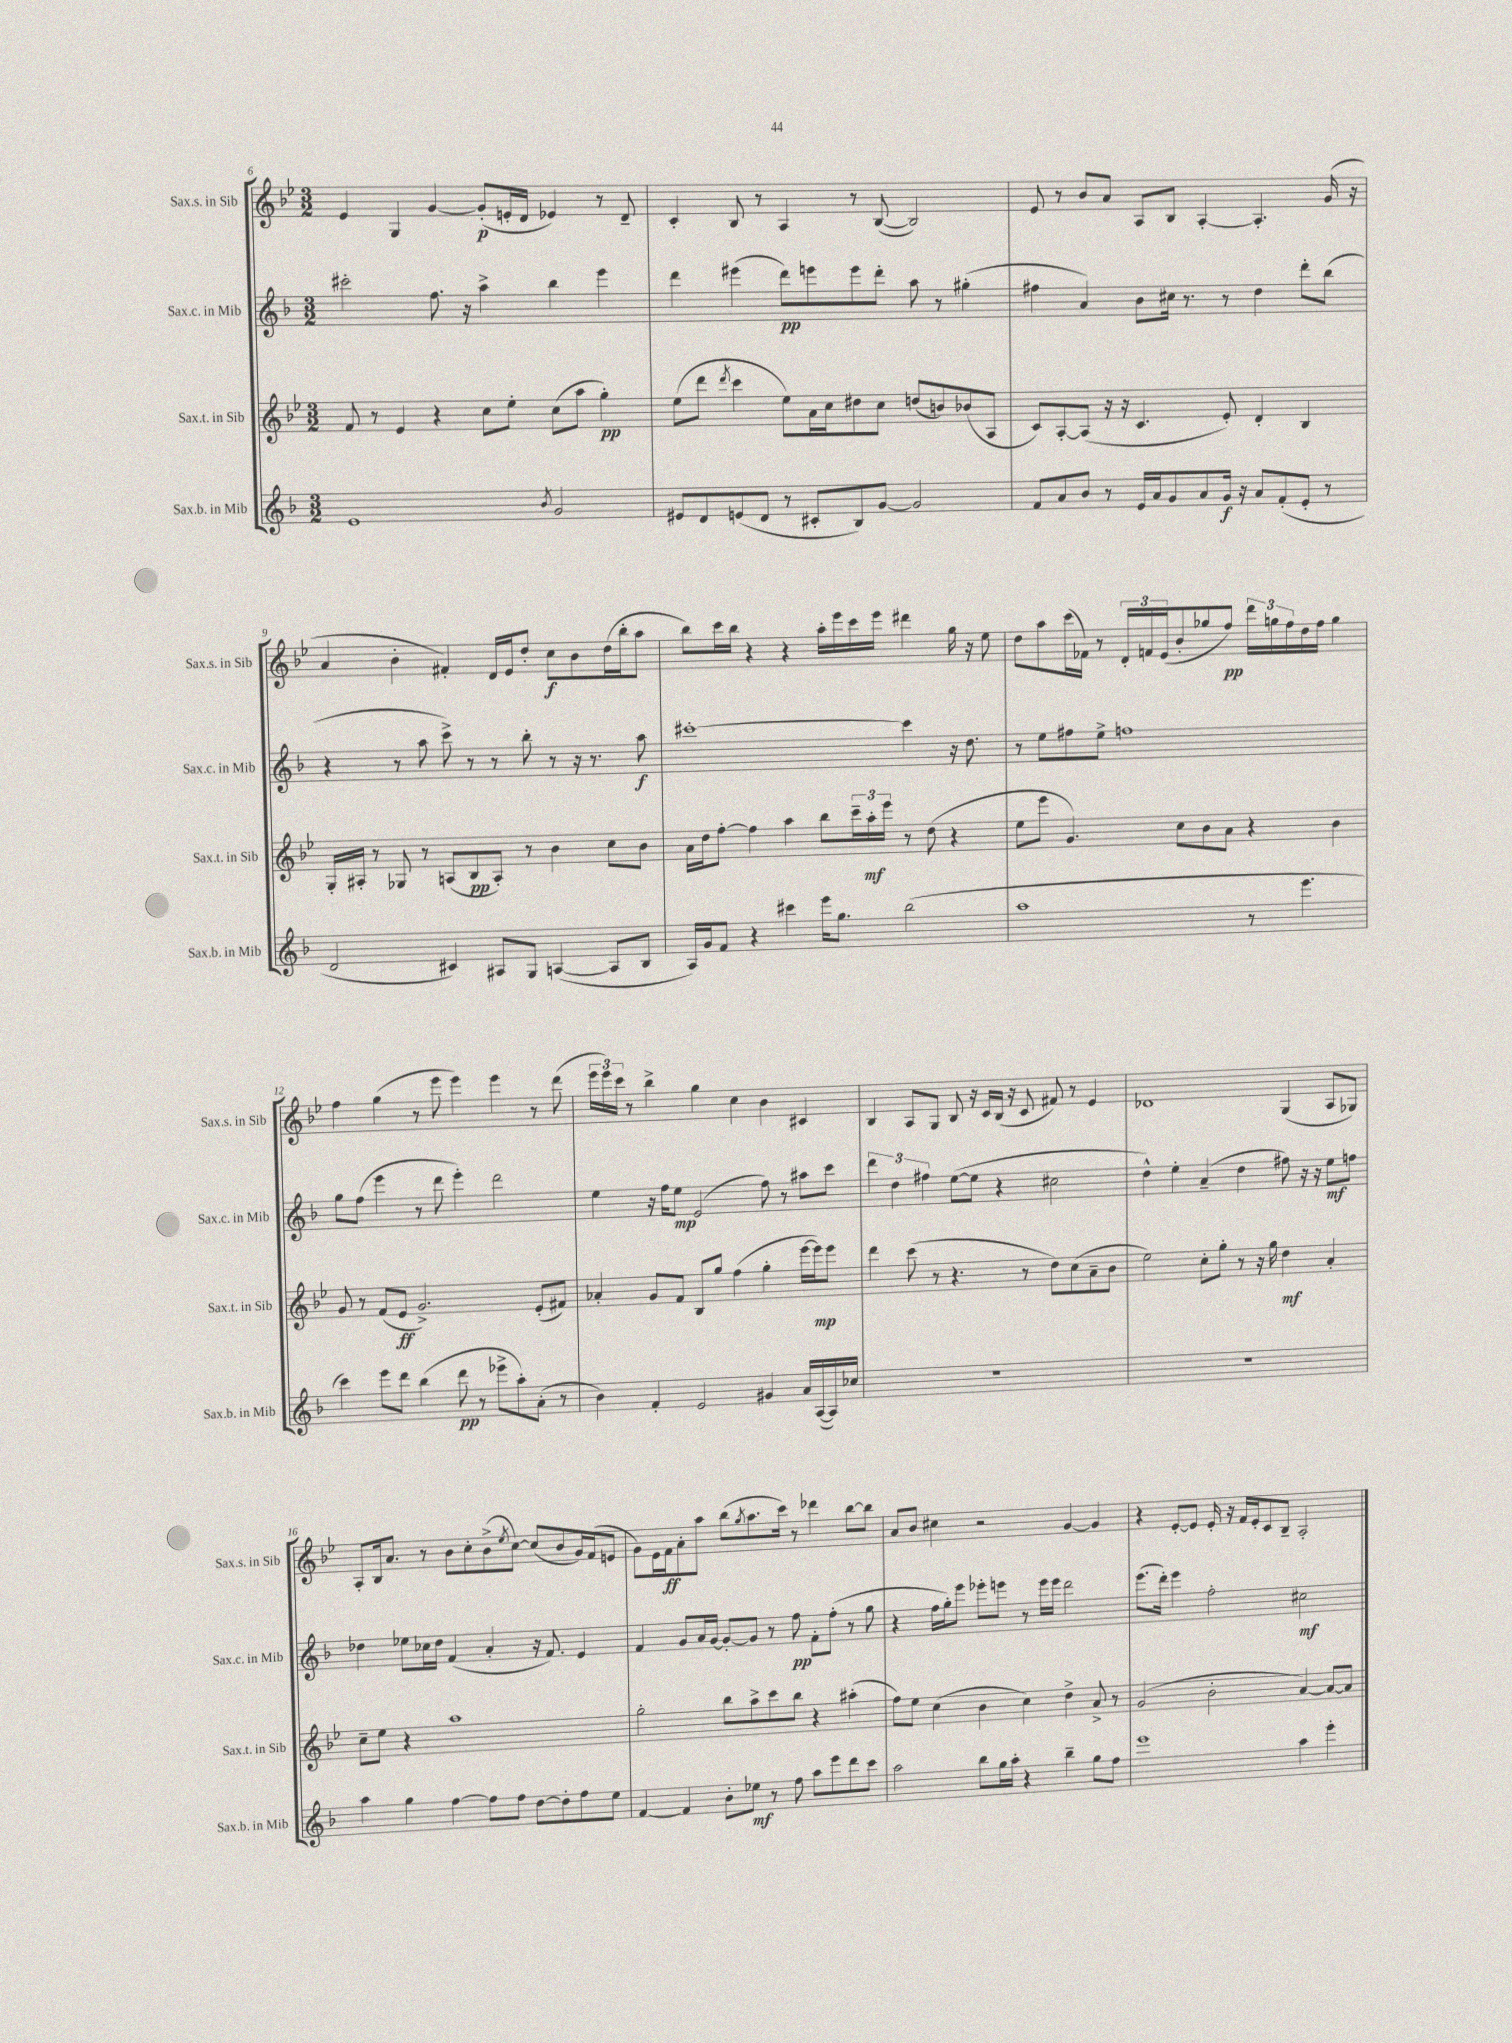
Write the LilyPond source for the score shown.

<<
\new StaffGroup <<
\new Staff = "s0" \with { instrumentName = "Sax.s. in Sib" shortInstrumentName = "Sax.s. in Sib" } {
    \clef treble \key bes \major \numericTimeSignature \time 3/2
    ees'4 g4 g'4~ g'8-.\p( e'16-. d'16 ees'4) r8 d'8-- |
    c'4-. bes8 r8 a4 r8 bes8~( bes2) |
    ees'8 r8 bes'8 a'8 a8 bes8 a4~-. a4.-. g'16( r16 |
    a'4 bes'4-. fis'4-.) d'16 ees'16 d''8-. c''8\f bes'8 d''16( bes''16-. a''8 |
    bes''8) c'''16 bes''16 r4 r4 a''16-. ees'''16 c'''16 ees'''16 dis'''4 g''16 r16 ees''8 |
    d''8 a''8 c'''16( fes'16) r8 \tuplet 3/2 { d'16-. f'16 ees'16( } bes'8-. ges''8 f''8\pp) \tuplet 3/2 { d'''16 g''16 f''16 } d''16 f''16 g''4 |
    f''4 g''4( r8 ees'''8 ees'''4) ees'''4 r8 d'''8( |
    \tuplet 3/2 { ees'''16 ees'''16) c'''16 } r8 bes''4-> g''4 c''4 bes'4 cis'4 |
    bes4 a8 g8 bes8 r16 c'16 bes16( r16 c'8 fis'8) r8 ees'4 |
    des'1 g4( a8 ges8) |
    a8-. bes16 a'8. r8 bes'8 c''8-. bes'8->( \acciaccatura { ees''8 } c''8~) c''8( bes'8 g'16) f'16( e'8 |
    g'8) ees'16 f'16\ff a'8-. a''8 bes''8( \acciaccatura { g''8 } a''8. c'''16) r8 des'''4 bes''8~ bes''8 |
    a'8 bes'8 cis''4 r2 g'4~ g'4 |
    r4 ees'8~-. ees'8 ees'16-. r16 f'16 ees'16-. c'8 bes8-- a2-. \bar "|." |
}
\new Staff = "s1" \with { instrumentName = "Sax.c. in Mib" shortInstrumentName = "Sax.c. in Mib" } {
    \clef treble \key f \major \numericTimeSignature \time 3/2
    cis'''2-. f''8. r16 a''4-> bes''4 e'''4 |
    d'''4 eis'''4( d'''8\pp) e'''8 e'''8 d'''8-. a''8 r8 gis''4-.( |
    fis''4 a'4) bes'8 cis''16 r8. r8 d''4 d'''8-. bes''8( |
    r4 r8 a''8 c'''8->) r8 r8 bes''8-. r8 r16 r8. a''8\f |
    cis'''1~-. cis'''4 r16 d''8. |
    r8 e''8 fis''8 e''8-> f''1 |
    g''8 f''8( e'''4 r8 d'''8 e'''4-.) d'''2 |
    e''4 r16 f''16 e''8\mp e'2( f''8) r8 ais''8 c'''8 |
    \tuplet 3/2 { d'''4 d''4 fis''4 } e''8~( e''8 r4 cis''2 |
    d''4-^) e''4-. a'4--( d''4 fis''8) r16 r16 e''8\mf f''8 |
    des''4 ees''8 ces''16 des''16 f'4( a'4-. r16 f'8.) e'4 |
    f'4 g'8 a'16 g'16~ g'8~-. g'8 r8 f''8\pp f'8-. f''8-.( r8 g''8 |
    r4 f''16 g''16-.) e'''8 ees'''8-. e'''8 r8 e'''16 e'''16 d'''2 |
    e'''8.( d'''16-.) e'''4 f''2-. cis''2\mf \bar "|." |
}
\new Staff = "s2" \with { instrumentName = "Sax.t. in Sib" shortInstrumentName = "Sax.t. in Sib" } {
    \clef treble \key bes \major \numericTimeSignature \time 3/2
    f'8 r8 ees'4 r4 c''8 ees''8-. c''8( a''8 g''4-.\pp) |
    ees''8( d'''8 \acciaccatura { d'''8 } c'''4 ees''8) a'16 c''16 dis''8 c''8 d''8( b'8) bes'8( a8 |
    c'8) a8~-. a8( r16 r16 c'4. ees'8-.) d'4-. bes4 |
    g16-. ais16-. r8 ges8 r8 a8( bes8\pp a8-.) r8 bes'4 c''8 bes'8 |
    a'16 d''16 f''8~-. f''4 a''4 bes''8 \tuplet 3/2 { c'''16-- a''16-.\mf ees'''16 } r8 d''8( r4 |
    ees''8 ees'''8 g'4.) c''8 bes'8 a'8 r4 bes'4 |
    g'8 r8 f'8( ees'8\ff g'2.->) ees'8-.( fis'8) |
    aes'4-. g'8 f'8 bes8 g''8 f''4( g''4-. ees'''16~ ees'''16\mp) ees'''8 |
    d'''4 c'''8( r8 r4. r8 d''8) c''8( a'8-- bes'8 |
    ees''2) c''8-. g''8-. r8 r16 g''16 d''4\mf a'4-. |
    c''8-- ees''8 r4 a''1 |
    g''2-. bes''8 a''8-> c'''8 bes''8 r4 ais''4-.( |
    f''8) ees''8 c''4( bes'4 c''4) d''4-> a'8-> r8 |
    g'2( bes'2-. a'4~) a'8~ a'8 \bar "|." |
}
\new Staff = "s3" \with { instrumentName = "Sax.b. in Mib" shortInstrumentName = "Sax.b. in Mib" } {
    \clef treble \key f \major \numericTimeSignature \time 3/2
    e'1 \acciaccatura { bes'8 } g'2 |
    eis'8 d'8 e'8( d'8 r8 cis'8-. bes8) g'8~ g'2 |
    f'8 a'8 bes'8 r8 e'16 a'16 g'8 a'8 g'16\f r16 a'8 f'8-.( e'8-. r8 |
    d'2 cis'4) ais8 g8 a4~( a8 bes8 |
    a16) g'16 f'8 r4 cis'''4 e'''16 g''8. bes''2( |
    a''1 r8 e'''4. |
    c'''4) e'''8 d'''8 bes''4( d'''8\pp r8 ees'''8-> a''8-.) a'8-.( r8 |
    bes'4) f'4-. e'2 gis'4 a'16 a16~( a16) ces''16 |
    R1. |
    R1. |
    a''4 g''4 f''4~ f''8 f''8 d''8~ d''8-. f''8 e''8 |
    f'4~ f'4 bes'8-. ees''8\mf r8 f''8 a''8 e'''8 d'''8 c'''8 |
    a''2 bes''8 g''16 a''16-. r4 bes''4-- g''8 f''8 |
    e'''1 a''4 e'''4-. \bar "|." |
}
>>
>>
\layout { \context { \Score currentBarNumber = #6 } }
